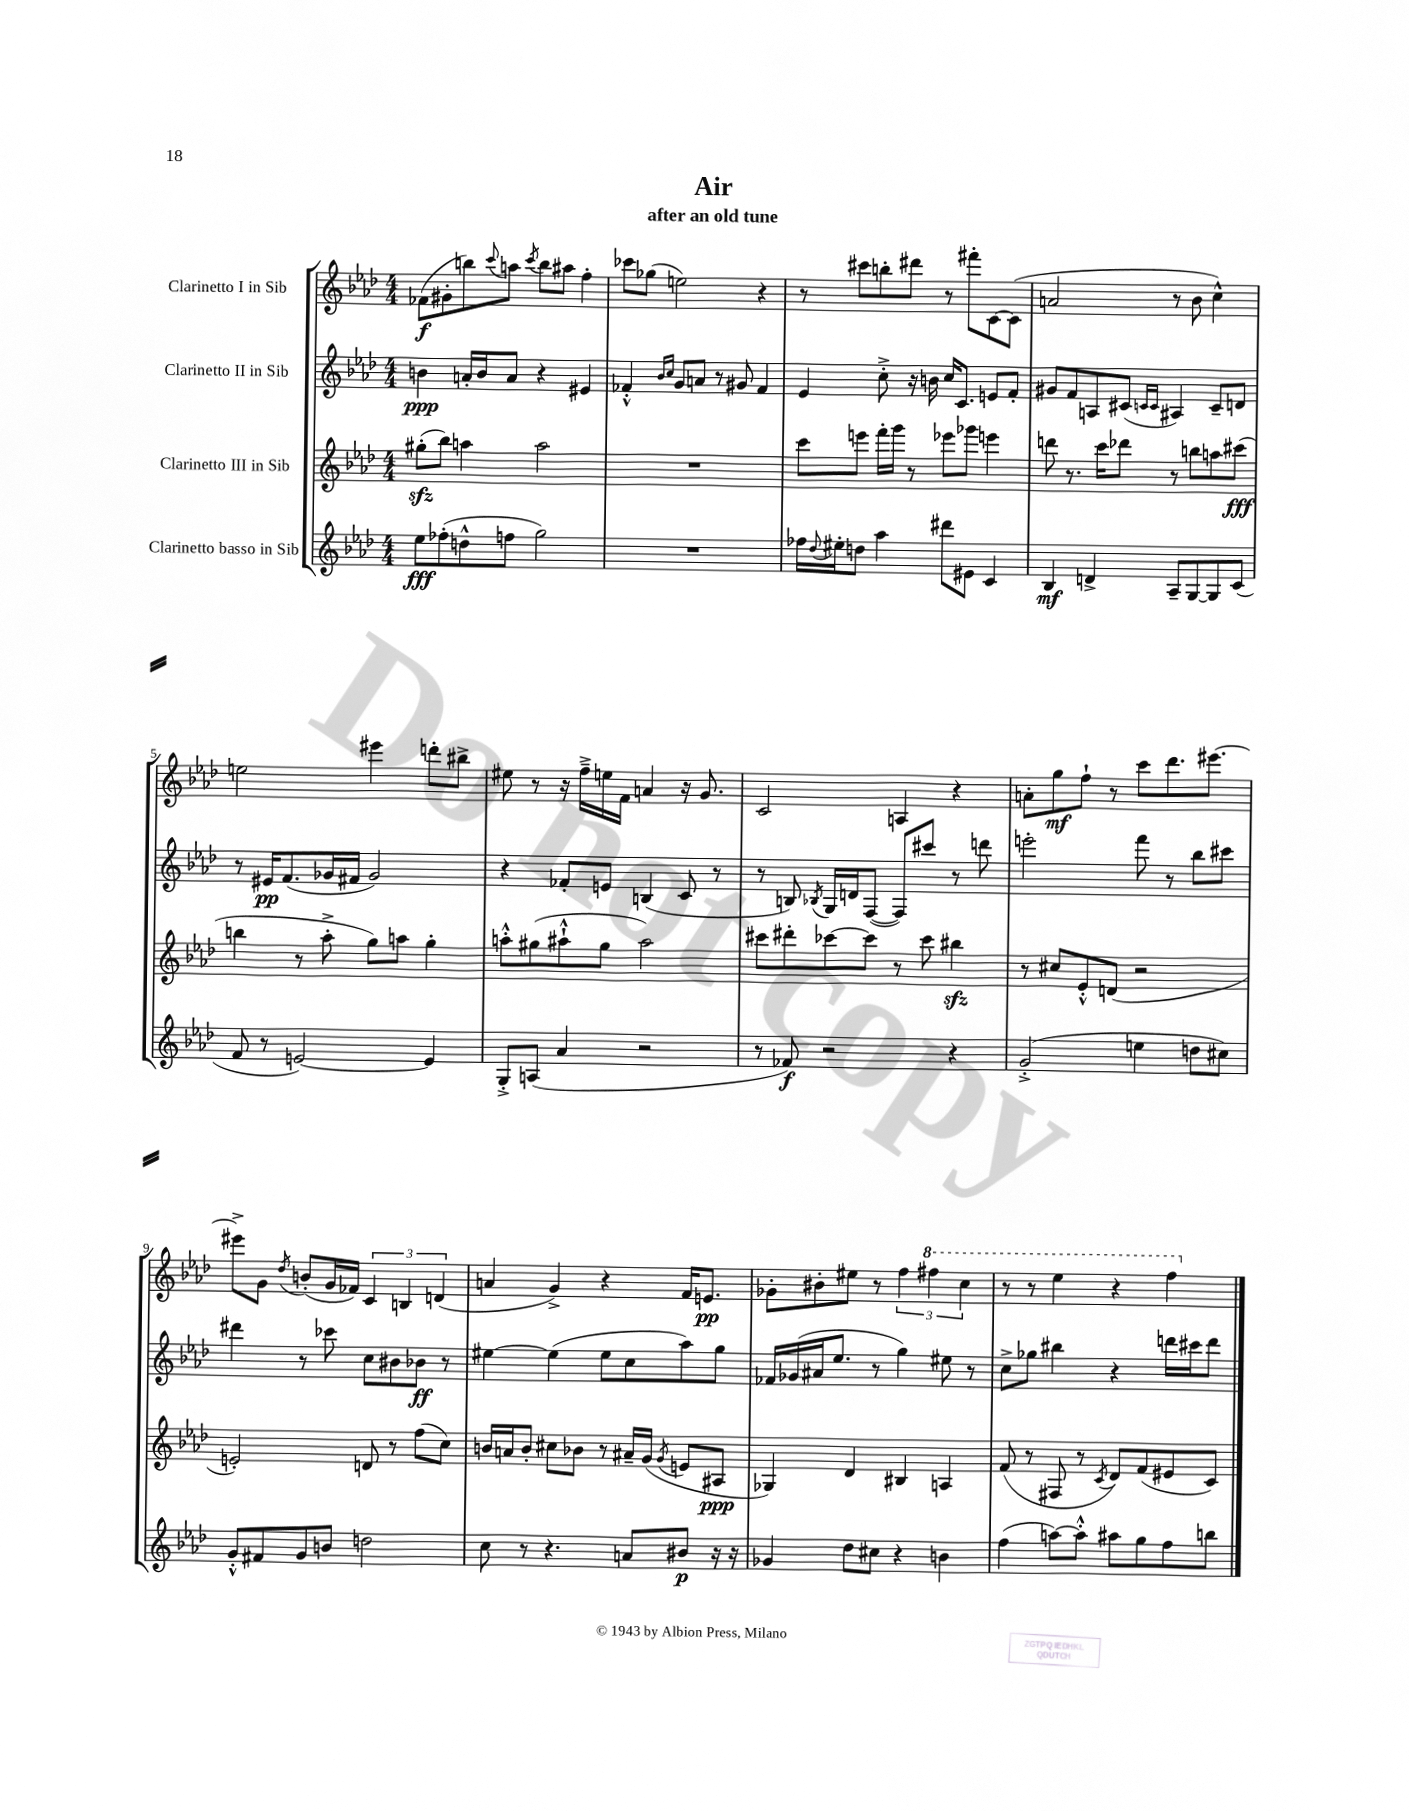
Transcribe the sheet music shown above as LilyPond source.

\header { title = "Air" subtitle = "after an old tune" }
<<
\new StaffGroup <<
\new Staff = "s0" \with { instrumentName = "Clarinetto I in Sib" } {
    \clef treble \key aes \major \numericTimeSignature \time 4/4
    fes'8\f( gis'8-. b''8) \appoggiatura { c'''8 } a''8 \acciaccatura { c'''8 } b''8 ais''8 f''4-. |
    ces'''8 ges''8( e''2) r4 |
    r8 cis'''8 b''8-. dis'''8 r8 fis'''8-. c'8~ c'8( |
    a'2 r8 bes'8 c''4-^) |
    e''2 eis'''4 d'''8-. bis''8-> |
    eis''8 r8 r16 f''16---> e''16 f'16 a'4 r16 g'8. |
    c'2 a4 r4 |
    a'8-. g''8\mf f''8-! r8 c'''8 des'''8. eis'''8.~ |
    eis'''8-> g'8 \acciaccatura { des''8 } b'8-.( g'16 fes'16) \tuplet 3/2 { c'4 b4 d'4( } |
    a'4 g'4->) r4 f'16 e'8.\pp |
    ges'8-. bis'8-. eis''8 r8 \tuplet 3/2 { f''4 \ottava #1 fis'''4 c'''4 } |
    r8 r8 ees'''4 r4 f'''4 \ottava #0 \bar "|." |
}
\new Staff = "s1" \with { instrumentName = "Clarinetto II in Sib" } {
    \clef treble \key aes \major \numericTimeSignature \time 4/4
    b'4\ppp a'16-. b'16 a'8 r4 eis'4 |
    fes'4-.-^ \grace { bes'16 c''16 } g'8 a'8 r8 gis'8 fes'4 |
    ees'4 c''8-.-> r16 b'16 c''16 c'8. e'8 f'8-. |
    gis'8 f'8 a8 cis'8( \grace { c'16 c'16 } ais4) c'8-- d'8 |
    r8 eis'16\pp f'8.( ges'16 fis'16 ges'2) |
    r4 fes'8-. e'8 b4( c'8 r8 |
    r8 b8) \acciaccatura { bes8 } g16 d'16 f8~( f8) cis'''8 r8 d'''8 |
    e'''2-. f'''8 r8 bes''8 cis'''8 |
    dis'''4 r8 ces'''8 c''8 bis'8 bes'8\ff r8 |
    eis''4~ eis''4( eis''8 c''8 aes''8) g''8 |
    fes'16 ges'16( ais'16 ees''8. r8 g''4) eis''8 r8 |
    c''8-> ges''8 bis''4 r4 d'''16 cis'''16 d'''8 \bar "|." |
}
\new Staff = "s2" \with { instrumentName = "Clarinetto III in Sib" } {
    \clef treble \key aes \major \numericTimeSignature \time 4/4
    gis''8-.\sfz( bes''8) a''4 a''2 |
    R1 |
    c'''8 e'''8 f'''16-. g'''16 r8 ees'''8 ges'''8 e'''4 |
    d'''8 r8. c'''16 des'''8 r8 b''8 a''8 cis'''8\fff( |
    b''4 r8 aes''8-.-> g''8) a''8 g''4-. |
    a''8-.-^ gis''8( ais''8-!-^ gis''8 ais''2) |
    cis'''8 dis'''8-. ces'''8~ ces'''8 r8 ces'''8 bis''4\sfz |
    r8 cis''8 ees'8-.-^ d'8( r2 |
    e'2-.) d'8 r8 f''8( c''8) |
    b'16 a'16 b'8-. cis''8 bes'8 r8 ais'16-- g'16( \acciaccatura { g'8 } e'8 ais8\ppp |
    ges4) des'4 bis4 a4 |
    f'8( r8 fis8 r8 \acciaccatura { c'8 } des'8) f'8( eis'8 c'8) \bar "|." |
}
\new Staff = "s3" \with { instrumentName = "Clarinetto basso in Sib" } {
    \clef treble \key aes \major \numericTimeSignature \time 4/4
    ees''8\fff fes''8-.( d''8-^ f''8 g''2) |
    R1 |
    fes''16 \appoggiatura { des''8 } eis''16-. d''8 aes''4 dis'''8 eis'8 c'4 |
    bes4\mf d'4-> aes8-- g8~ g8 c'8( |
    f'8 r8 e'2~) e'4 |
    g8-.-> a8( aes'4 r2 |
    r8 fes'8\f) r2 r4 |
    g'2-.->( e''4 d''8 cis''8) |
    g'8-.-^ fis'8 g'8 b'8 d''2 |
    c''8 r8 r4. a'8 bis'8\p r16 r16 |
    ges'4 des''8 cis''8 r4 b'4 |
    f''4( a''8~) a''8-.-^ ais''8 g''8 f''8 b''8 \bar "|." |
}
>>
>>
